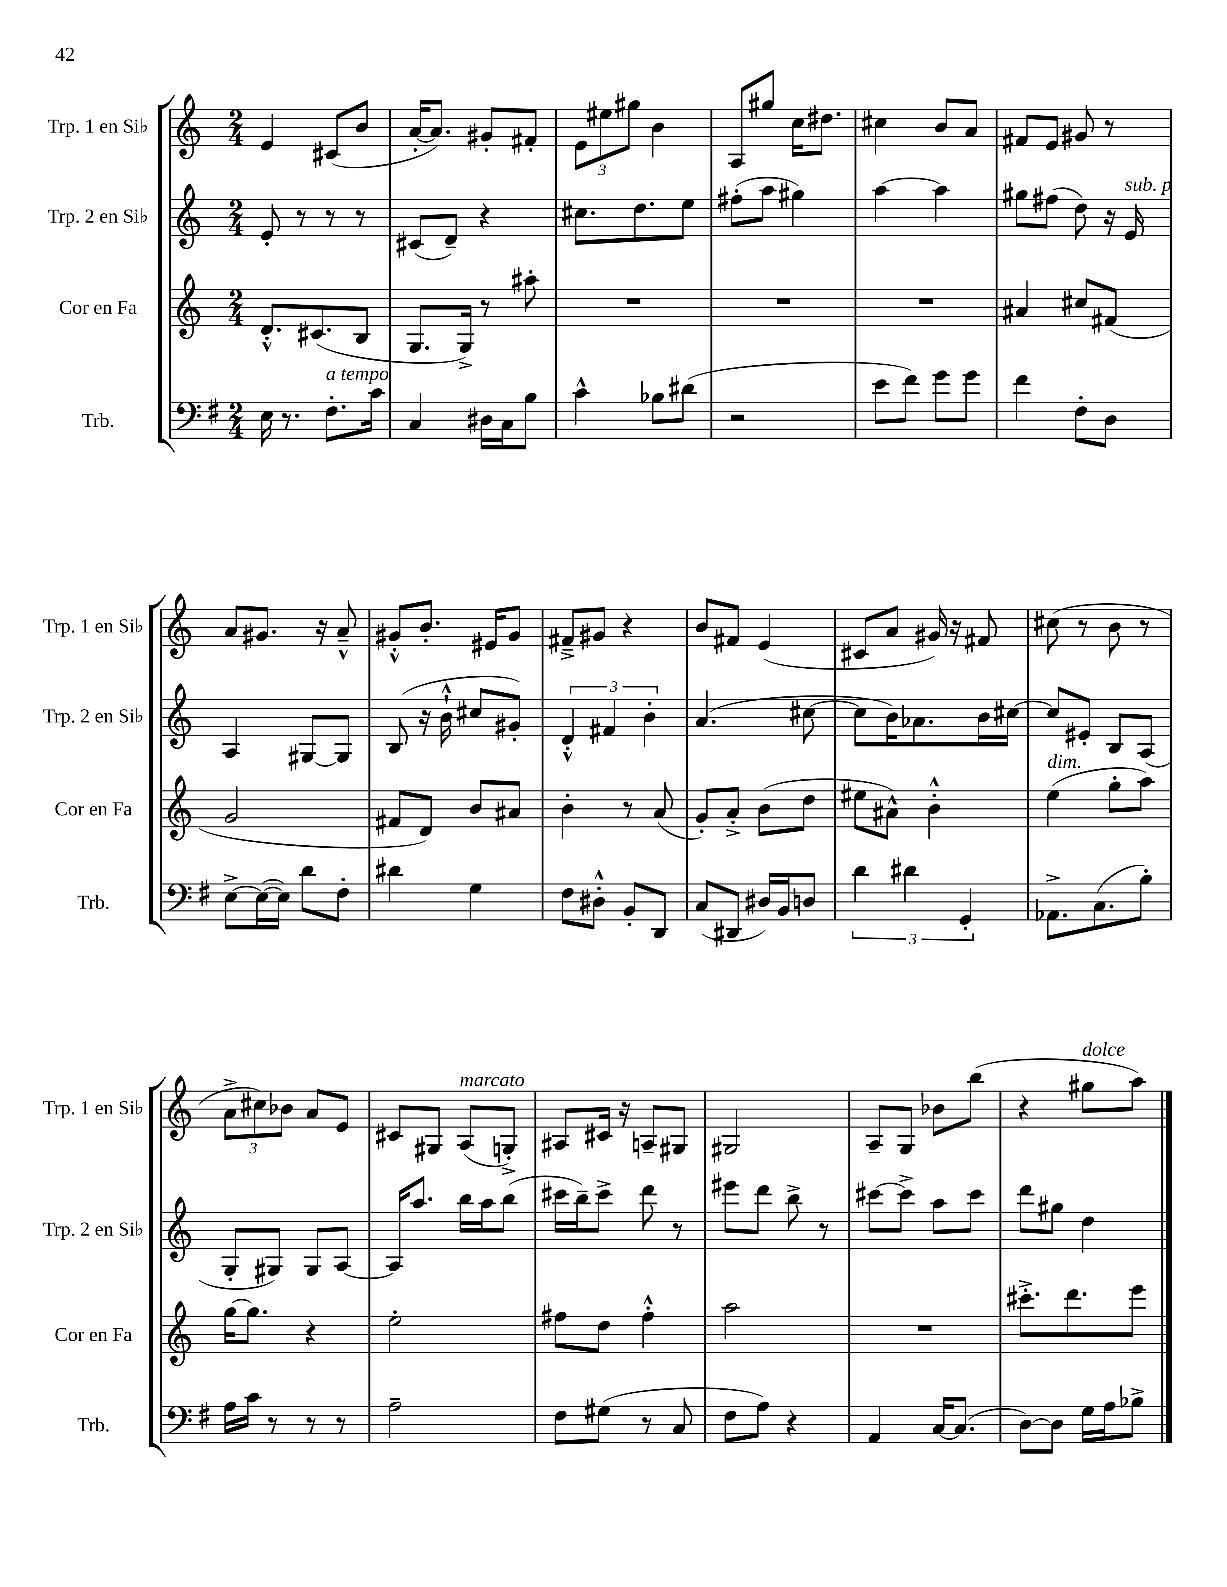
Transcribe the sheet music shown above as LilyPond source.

<<
\new StaffGroup <<
\new Staff = "s0" \with { instrumentName = "Trp. 1 en Sib" shortInstrumentName = "Trp. 1 en Sib" } {
    \clef treble \key c \major \numericTimeSignature \time 2/4
    e'4 cis'8( b'8 |
    a'16~-. a'8.) gis'8-. fis'8-. |
    \tuplet 3/2 { e'8 eis''8 gis''8 } b'4 |
    a8 gis''8 c''16 dis''8. |
    cis''4 b'8 a'8 |
    fis'8 e'8 gis'8 r8 |
    a'8 gis'8. r16 a'8---^ |
    gis'8-.-^ b'8.-. eis'16 gis'8 |
    fis'8---> gis'8 r4 |
    b'8 fis'8 e'4( |
    cis'8 a'8 gis'16) r16 fis'8 |
    cis''8( r8 b'8 r8 |
    \tuplet 3/2 { a'8-> cis''8) bes'8 } a'8 e'8 |
    cis'8 gis8 a8^\markup { \italic "marcato" }( g8-.->) |
    ais8 cis'16 r16 a8-- gis8 |
    gis2 |
    a8-- g8 bes'8 b''8( |
    r4 gis''8^\markup { \italic "dolce" } a''8) \bar "|." |
}
\new Staff = "s1" \with { instrumentName = "Trp. 2 en Sib" shortInstrumentName = "Trp. 2 en Sib" } {
    \clef treble \key c \major \numericTimeSignature \time 2/4
    e'8-. r8 r8 r8 |
    cis'8( d'8--) r4 |
    cis''8. d''8. e''8 |
    fis''8-.( a''8 gis''4) |
    a''4~ a''4 |
    gis''8 fis''8( d''8) r16 e'16^\markup { \italic "sub. p" } |
    a4 gis8~ gis8 |
    b8( r16 b'16-!-^ cis''8 gis'8-.) |
    \tuplet 3/2 { d'4-.-^ fis'4 b'4-. } |
    a'4.( cis''8~ |
    cis''8 b'16) aes'8. b'16 cis''16~ |
    cis''8 eis'8-. b8 a8( |
    g8-. gis8) gis8 a8~ |
    a16 a''8. b''16 a''16 b''8( |
    cis'''16 b''16--) cis'''8-> d'''8 r8 |
    eis'''8 d'''8 b''8-> r8 |
    cis'''8~ cis'''8-> a''8 cis'''8 |
    d'''8 gis''8 d''4 \bar "|." |
}
\new Staff = "s2" \with { instrumentName = "Cor en Fa" shortInstrumentName = "Cor en Fa" } {
    \clef treble \key c \major \numericTimeSignature \time 2/4
    d'8.-.-^ cis'8.( b8 |
    g8. g16->) r8 ais''8-. |
    R2 |
    R2 |
    R2 |
    ais'4 cis''8 fis'8( |
    g'2 |
    fis'8 d'8) b'8 ais'8 |
    b'4-. r8 a'8( |
    g'8-.) a'8-.-> b'8( d''8 |
    eis''8 ais'8-^) b'4-.-^ |
    e''4^\markup { \italic "dim." }( g''8-. a''8) |
    g''16~ g''8. r4 |
    e''2-. |
    fis''8 d''8 fis''4-.-^ |
    a''2 |
    R2 |
    cis'''8.-.-> d'''8. e'''8 \bar "|." |
}
\new Staff = "s3" \with { instrumentName = "Trb." shortInstrumentName = "Trb." } {
    \clef bass \key g \major \numericTimeSignature \time 2/4
    e16 r8. fis8.-.^\markup { \italic "a tempo" } c'16 |
    c4 dis16 c16 b8 |
    c'4-^ bes8 dis'8( |
    r2 |
    e'8 fis'8) g'8 g'8 |
    fis'4 fis8-. d8 |
    e8~-> e16~( e16) d'8 fis8-. |
    dis'4 g4 |
    fis8 dis8-.-^ b,8-. d,8 |
    c8( dis,8 dis16) b,16 d8 |
    \tuplet 3/2 { d'4 dis'4 g,4-. } |
    aes,8.-> c8.( b8-.) |
    a16 c'16 r8 r8 r8 |
    a2-- |
    fis8 gis8( r8 c8 |
    fis8 a8) r4 |
    a,4 c16~ c8.( |
    d8~) d8 g16 a16 bes8-> \bar "|." |
}
>>
>>
\layout { \context { \Score \remove "Bar_number_engraver" } }
